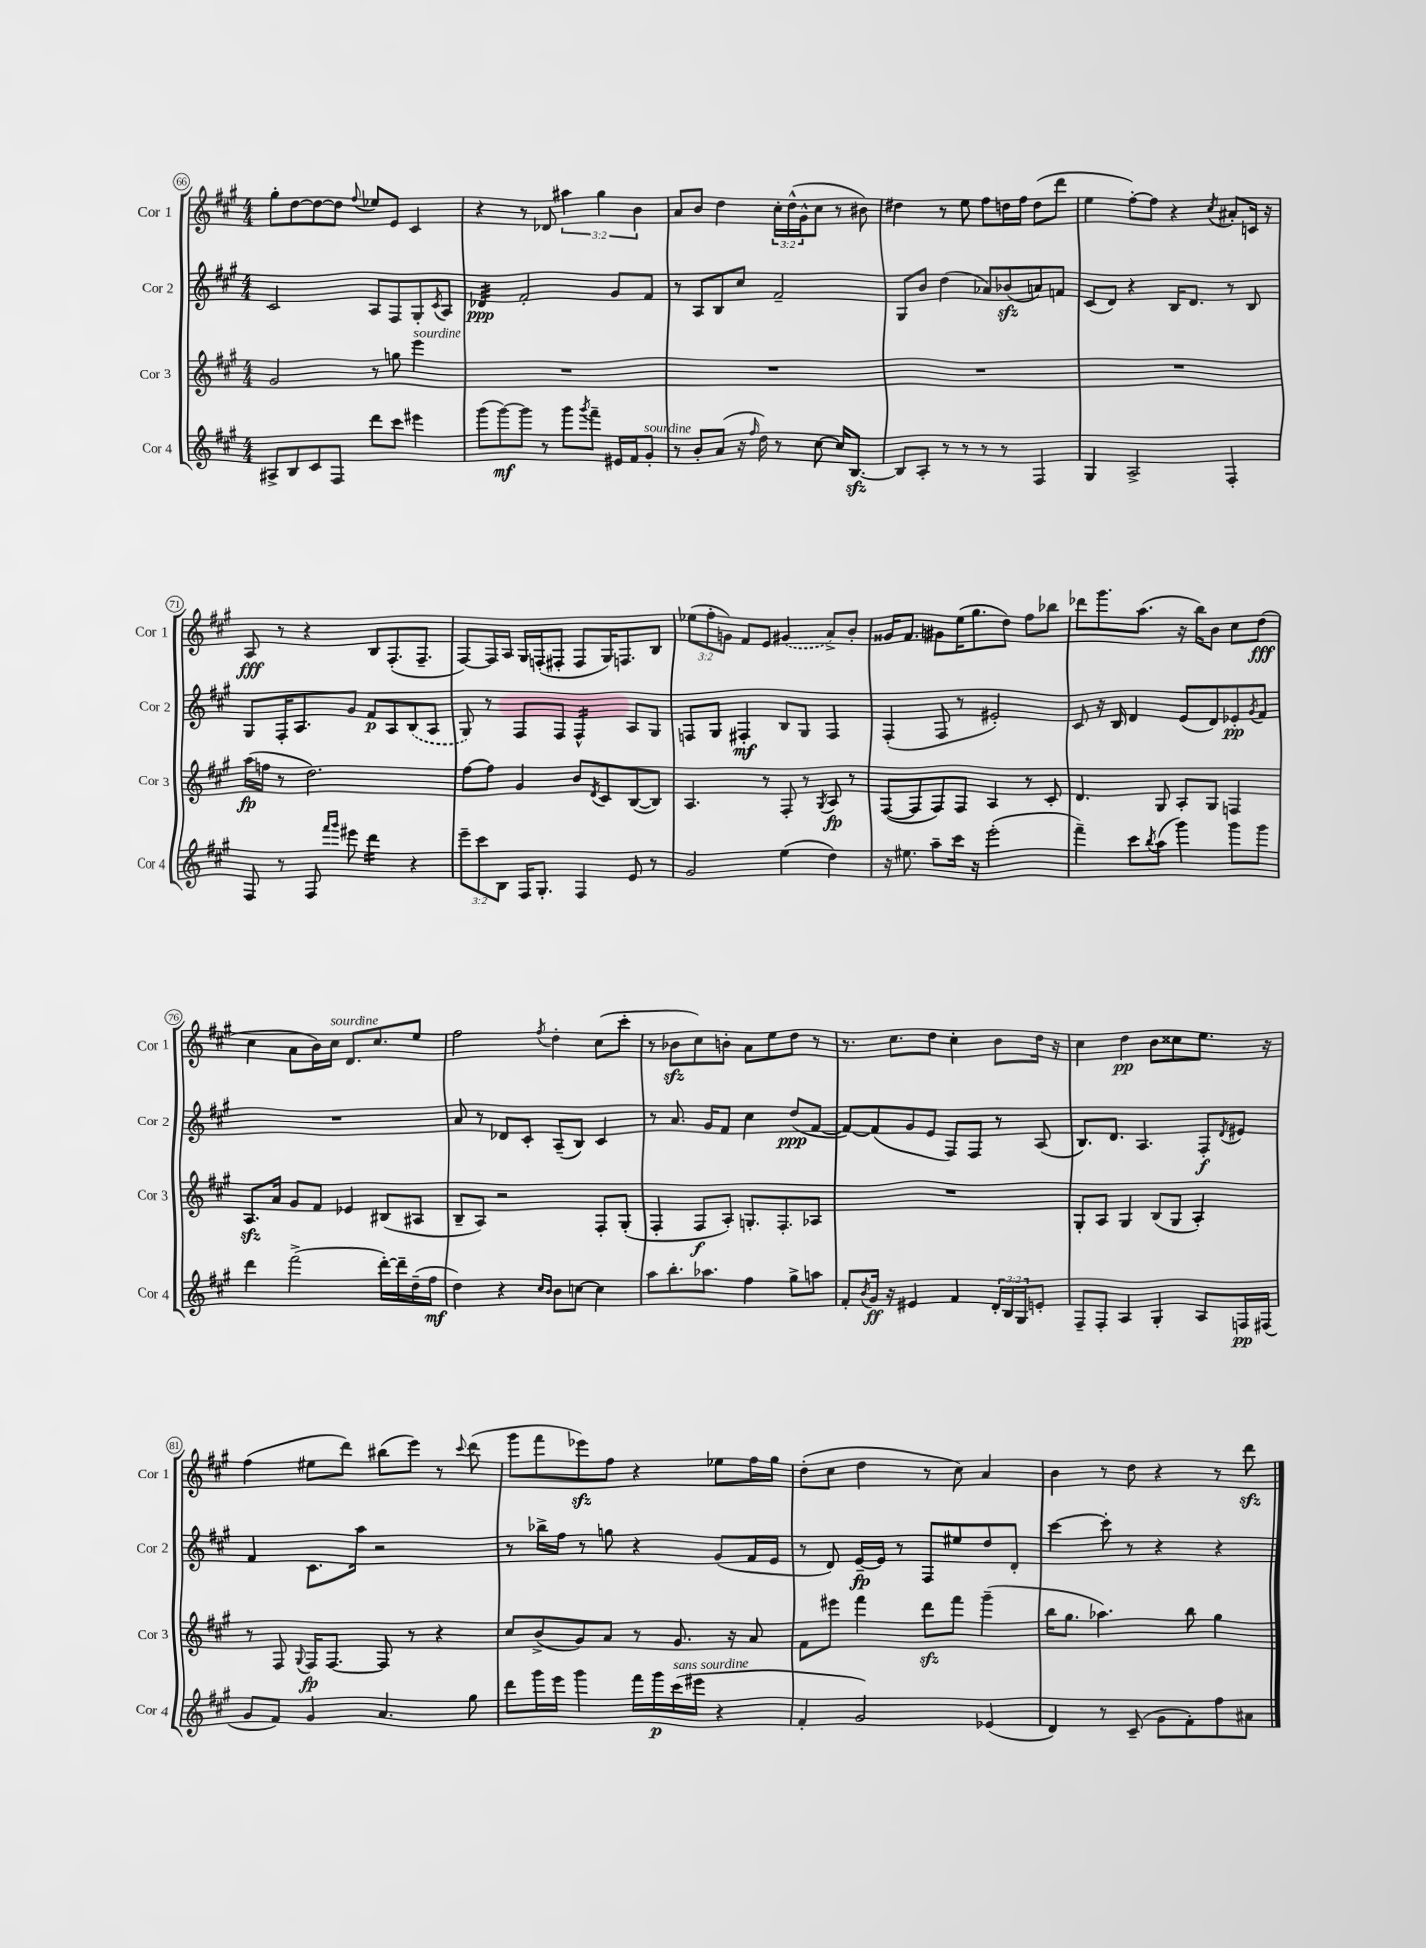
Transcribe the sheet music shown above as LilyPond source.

<<
\new StaffGroup <<
\new Staff = "s0" \with { instrumentName = "Cor 1" shortInstrumentName = "Cor 1" } {
    \clef treble \key a \major \numericTimeSignature \time 4/4 \override Staff.TupletNumber.text = #tuplet-number::calc-fraction-text
    gis''8-. d''8~ d''8~ d''8 \appoggiatura { fis''8 } ees''8 e'8 cis'4 |
    r4 r8 des'8 \tuplet 3/2 { ais''4 gis''4 b'4 } |
    a'8 b'8 d''4 \tuplet 3/2 { cis''16-. d''16-^( gis'16-^ } cis''8 r8 bis'8) |
    dis''4 r8 e''8 fis''8 d''16 fis''16 d''8( d'''8 |
    e''4 fis''8~-.) fis''8 r4 \acciaccatura { cis''8 } ais'8-. c'16 r16 |
    a8\fff r8 r4 b8 fis8.-.( fis8.-- |
    fis8~) fis16 a16 gis16 f16-.( fis8-. fis8 gis16) f8. b8 |
    \tuplet 3/2 { ees''8( fis''8-. g'8) } fis'8 e'8 \once \slurDashed gis'4( a'8->) b'8-. |
    gisis'16 fis'8. gis'8 e''16( gis''8. d''8) fis''8 bes''8 |
    des'''8 gis'''8. a''8.( r16 b''16) b'8 cis''8 d''8\fff( |
    cis''4 a'8 b'16) cis''16^\markup { \italic "sourdine" } d'8. cis''8. e''8 |
    fis''2 \acciaccatura { fis''8 } d''4-. cis''8( cis'''8-. |
    r8 bes'8\sfz cis''8) b'8-. a'8 e''8 d''8 r8 |
    r8. cis''8. d''8 cis''4-. b'8 d''16 r16 |
    cis''4 d''4\pp b'8 cisis''8 e''8. r16 |
    fis''4( eis''8 d'''8) bis''8( e'''8) r8 \appoggiatura { cis'''8 } d'''8( |
    gis'''8 fis'''8 ees'''8\sfz) fis''8 r4 ees''8 fis''16 gis''16 |
    d''8-.( cis''8 d''4 r8 cis''8) a'4 |
    b'4 r8 d''8 r4 r8 d'''8\sfz \bar "|." |
}
\new Staff = "s1" \with { instrumentName = "Cor 2" shortInstrumentName = "Cor 2" } {
    \clef treble \key a \major \numericTimeSignature \time 4/4
    cis'2 a8 fis8 gis8-. \acciaccatura { cis'8 } a8 |
    des'4:32\ppp fis'2-. gis'8 fis'8 |
    r8 a8 b8 cis''8 fis'2-- |
    gis8 b'8 d''4( aes'8) bes'8\sfz( a'8) f'8 |
    cis'8( d'8) r4 b16 d'8. r8 b8 |
    gis8 fis16-. a8. gis'8 fis'8\p a8 \once \slurDashed b8( a8 |
    gis8) r8 fis8 fis8 fis4:16-^ a8 gis8 |
    f8 gis8 fis4-.\mf b8 gis8 fis4 |
    fis4-.( fis8 r8 eis'2-.) |
    cis'8 r16 b16 d'4 e'8( d'8) ees'8-.\pp \acciaccatura { gis'8 } fis'8 |
    R1 |
    a'8 r8 des'8 cis'8-. a8--( b8) cis'4 |
    r8 a'8. gis'16 fis'8 cis''4 d''8\ppp( fis'8~ |
    fis'8~) fis'8( gis'8 e'8 fis8) fis8 r8 a8( |
    b8.) d'8. a4. fis8-.\f \acciaccatura { d'8 } eis'8 |
    fis'4 cis'8. a''16 r2 |
    r8 bes''16-> fis''16 r8 g''8 r4 gis'8( fis'16 e'16 |
    r8 d'8) e'16~--\fp e'16 r8 fis8 eis''8 d''8 d'8-. |
    cis'''4~ cis'''8-. r8 r4 r4 \bar "|." |
}
\new Staff = "s2" \with { instrumentName = "Cor 3" shortInstrumentName = "Cor 3" } {
    \clef treble \key a \major \numericTimeSignature \time 4/4
    gis'2 r8 g''8 e'''4^\markup { \italic "sourdine" } |
    R1 |
    R1 |
    R1 |
    R1 |
    a''16\fp( f''16 r8 d''2.) |
    fis''8~ fis''8 gis'4 b'8 \acciaccatura { d'8 } cis'8 b8~( b8) |
    a4. r8 fis8-. r8 \acciaccatura { gis8 } a8\fp r8 |
    fis8~( fis8 fis8) fis8 a4 r8 cis'8-. |
    d'4. gis8 a8-. gis8 f4 |
    a8.\sfz a'16 gis'8 fis'8 ees'4 bis8( ais8 |
    b8-- a8) r2 fis8-. gis8-.( |
    fis4-. fis8\f a8-.) g8.-. fis8.-. aes8 |
    R1 |
    gis8-. a8 gis4 b8( gis8 a4-.) |
    r8 fis8 \appoggiatura { gis8 } fis16\fp fis8.~ fis8 r8 r4 |
    cis''8 b'8->( gis'8) a'8 r8 gis'8. r16 a'8 |
    fis'8 eis'''8 fis'''4 d'''8\sfz fis'''8 gis'''4--( |
    b''16 gis''8. aes''4.) b''8 gis''4 \bar "|." |
}
\new Staff = "s3" \with { instrumentName = "Cor 4" shortInstrumentName = "Cor 4" } {
    \clef treble \key a \major \numericTimeSignature \time 4/4 \override Staff.TupletNumber.text = #tuplet-number::calc-fraction-text
    ais8-> b8 cis'8 fis8 d'''8 cis'''8 eis'''4 |
    gis'''8( gis'''8~\mf) gis'''8 r8 gis'''8 \acciaccatura { gis'''8 } fis'''8-- eis'16 fis'16 gis'8-.^\markup { \italic "sourdine" } |
    r8 b'8-. a'8( r16 \grace { fis''16 } d''16) r8 cis''8~ cis''16 b8.~\sfz |
    b8 a8-. r8 r8 r8 r8 fis4 |
    gis4 a2-> fis4-. |
    fis8 r8 fis8 \grace { fis'''16 gis'''16 } eis'''8 d'''4:16 r4 |
    \tuplet 3/2 { e'''8-- cis'''8 b8 } fis16 gis8.-. fis4 e'8 r8 |
    gis'2 e''4( d''4) |
    r16 eis''8. a''8-- cis'''16 r16 e'''2-.( |
    fis'''4--) cis'''8 \acciaccatura { b''8 } a''8( gis'''4) gis'''8 gis'''8 |
    d'''4 fis'''2->( d'''16~-.) d'''16-- d''16--( fis''16\mf |
    d''4) r4 \grace { cis''16 b'16 } b'8 c''8~ c''4 |
    a''8 b''8.-. aes''8. fis''4 gis''8-> a''8 |
    fis'8-. \acciaccatura { b'8 } gis'16\ff r16 eis'4 fis'4 \tuplet 3/2 { d'16-. b16 gis16 } e'8-. |
    fis8-- fis8-. a4 gis4-. a8 f16\pp fis16( |
    gis'8 fis'8) gis'4 a'4. gis''8 |
    d'''8 gis'''16 e'''16 gis'''4 fis'''16 gis'''16\p cis'''16^\markup { \italic "sans sourdine" }( eis'''16 r4 |
    fis'4-. gis'2) ees'4( |
    d'4) r8 cis'8--( gis'8 fis'8-.) fis''8 ais'8 \bar "|." |
}
>>
>>
\layout { \context { \Score currentBarNumber = #66 \override BarNumber.stencil = #(make-stencil-circler 0.1 0.3 ly:text-interface::print) } }
